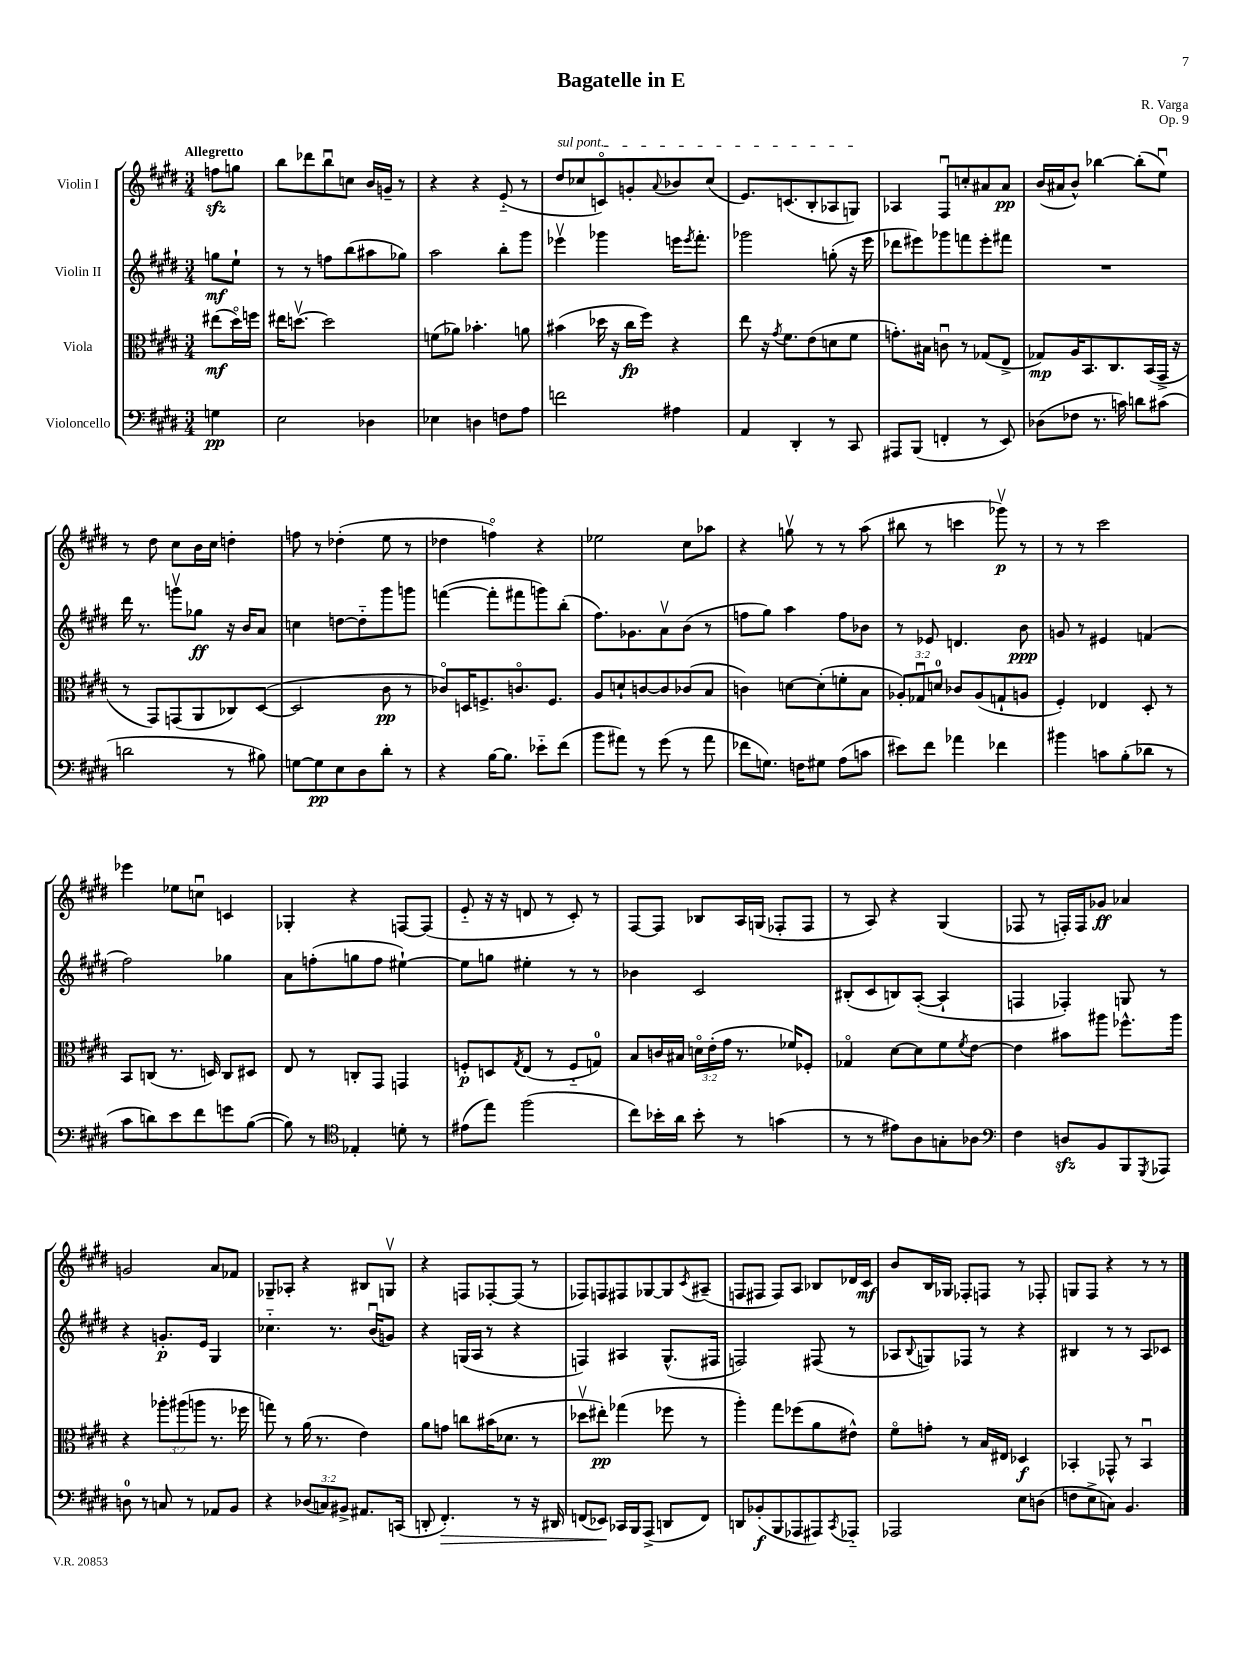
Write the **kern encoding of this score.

**kern	**kern	**kern	**kern
*staff4	*staff3	*staff2	*staff1
*clefF4	*clefC3	*clefG2	*clefG2
*k[f#c#g#d#]	*k[f#c#g#d#]	*k[f#c#g#d#]	*k[f#c#g#d#]
*M3/4	*M3/4	*M3/4	*M3/4
4G\	(8ee#\L	8gg\L	8ff\L
.	16dd#o\L)	8ee`\J	8gg\J
.	16ff\JJ	.	.
=	=	=	=
2E\	16ee#\LK	8r	8bb\L
.	[8.ddv\J	.	.
.	.	8r	8ddd-\
.	2dd\]	8ff\L	8bbu\
.	.	(8bb\	8cc\J
4D-\	.	8aa#\	16b/LL
.	.	.	16g~/JJ
.	.	8gg-\J)	8r
=	=	=	=
4E-\	(8f\L	2aa\	4r
.	8a-\J)	.	.
4D\	4.b-'\	.	4r
8F\L	.	8bb'\L	(8e'~/
8A\J	8a\	8ggg#\J	8r
=	=	=	=
2f\	(4b#\	4eee-v\	8dd#/L
.	.	.	8cc-/
.	16dd-\	4ggg-\	8co/)
.	16r	.	.
.	16cc#\LL	.	8g'/
.	16ff#\JJ)	.	.
.	.	.	8qqa/
4A#\	4r	16eee\LK	8b-/
.	.	8qeee/	.
.	.	8.fff#'\J	.
.	.	.	(8cc-/J
=	=	=	=
4AA/	8ee\	2ggg-\	8.e/L)
.	16r	.	.
.	8qg#/	.	.
.	8.f#\L	.	(8.c/
4DD#'/	.	.	.
.	(8e\	.	8B'/
8r	8d\	(8gg'\	8A-/
8CC#/	8f#\J	16r	8G/J)
.	.	16eee\	.
=	=	=	=
8AAA#/L	8.g'\L)	8ddd-\L	4A-/
(8BBB/J	.	8eee#\)	.
.	16B#\Jk	.	.
4FF'/	8cu\	8ggg-\	8F#u/L
.	8r	8fff\	8cc'/
8r	(8G-/L	8eee#'\	8a#/
8EE/)	8E^/J	8fff#\J	8a#/J
=	=	=	=
(8D-\L	8G-/L)	2.r	(16b/LL
.	.	.	16a#/J
8F-\J	16A/K	.	8b^^/J)
.	8.BB/	.	.
8.r	.	.	[4bb-\
.	8.C#/	.	.
16c\)	.	.	.
8d\L	.	.	(8bb-'\]L
.	(16BB/L	.	.
(8c#\J	16GG#^/JJ	.	8eeu\J)
.	16r	.	.
=	=	=	=
2d\	8r	16ddd#\	8r
.	.	8.r	.
.	8GG#/L)	.	8dd#\
.	(8GG/	8gggv\L	8cc#\L
.	8AA/	8gg-\J	16b\L
.	.	.	16cc#\JJ
8r	8C-/)	16r	4dd'\
.	.	16b/LK	.
8B#\)	([8D#/J	8a/J	.
=	=	=	=
[8G\L	2D#/]	4cc\	8ff\
8G\]	.	.	8r
8E\	.	[8dd\L	(4dd-'\
8D#\	.	8dd'~\]	.
8d#'\J	8c#\	8ggg#\	8ee\
8r	8r	8ggg\J	8r
=	=	=	=
4r	8c-o/L)	([4fff\	4dd-\
.	16D/K	.	.
.	8.F^/	.	.
[16B\LK	.	8fff'\]L	4ffo\)
8.B\]J	.	.	.
.	8.co/	8fff#\	.
8e-'~\L	.	8ggg\)	4r
.	8.F/J	.	.
(8f#\J	.	(8bb'\J	.
=	=	=	=
8b\L	8A/L	8.ff#\L)	2ee-\
8a#\J)	8d`/	.	.
.	.	8.g-\	.
8r	[8c/	.	.
(8g#\	8c/]	8av\	.
8r	(8c-/	(8b\J	8cc#\L
8a#\	8B/J	8r	8aa-\J
=	=	=	=
8f-\L	4c\)	8ff\L	4r
8.G\J)	.	8gg#\J)	.
.	[8d\L	4aa\	8ggv\
16F\LK	.	.	.
8G#\J	(8d'\]	.	8r
(8A\L	8f'\	8ff\L	8r
8c\J	8B\J	8b-\J	(8aa\
=	=	=	=
8e#\L)	12A-'/L)	8r	8bb#\
.	12G-u/	.	.
8f#\J	.	8e-/	8r
.	12d/J	.	.
4a-\	8c-/L	4.d/	4ccc\
.	(8A-/	.	.
4f-\	8G`/	.	8ggg-v\)
.	8A/J	8b\	8r
=	=	=	=
4b#\	4F#'/)	8g/	8r
.	.	8r	8r
8c\L	4E-/	4e#/	2ccc#\
(8B'\	.	.	.
8d-\J	8D#'/	(4f/	.
8r	8r	.	.
=	=	=	=
8c#\L	8BB/L	2ff#\)	4eee-\
8d\)	(8C/J	.	.
8e\	8.r	.	8ee-\L
8f#\	.	.	8ccu\J
.	16D/)	.	.
8g\	8C/L	4gg-\	4c/
([8B\J	8D#/J	.	.
=	=	=	=
8B\])	8E/	8a\L	4G-'/
8r	8r	(8ff'\	.
*clefC4	*	*	*
4E-'/	8C'/L	8gg\	4r
.	8GG#/J	8ff\J	.
8d'\	4GG/	[4ee#`\)	[8F/L
8r	.	.	(8F/]J
=	=	=	=
(8e#\L	8F'/L	8ee#\]L	8e'~/
8ee\J)	8D/	8gg\J	16r
.	.	.	16r
.	8qG#/	.	.
(2ff#\	(8E/J	4ee#'\	8d/
.	8r	.	8r
.	8F'~/L	8r	8c#'/)
.	8G/J)	8r	8r
=	=	=	=
8cc#\L)	8B/L	4b-\	[8F#/L
16b-'\L	16c/L	.	8F#/]J
16a\JJ	16B#/JJ	.	.
8b-'\	24do\LL	2c#/	8B-/L
.	(24e'\	.	.
.	24g#\JJ	.	.
8r	8.r	.	16A/L
.	.	.	(16G/JJ
(4g\	.	.	8F-'/L
.	16f-/LK)	.	.
.	8F-'/J	.	8F-/J
=	=	=	=
8r	4G-o/	(8B#'/L	8r
8r	.	8c#/	8A/)
8e#\L)	[8d#\L	8B/)	4r
8A\	8d#\]	([8A'/J	.
8G'\	8f#\	4A`/]	(4G#/
.	8qf#/	.	.
8A-\J	[8e\J	.	.
=	=	=	=
*clefF4	*	*	*
4F#\	4e\]	4F/	8F-/
.	.	.	8r
8D/L	8b#\L	4F-'/)	16F'/LL)
.	.	.	16F/J
8BB/	8aa#\J	.	8g-/J
8BBB/	8.ff-^^\L	8G/	4a-/
8qGGG#/	.	.	.
8AAA-/J	.	8r	.
.	16aa#\Jk	.	.
=	=	=	=
8D\	4r	4r	2g/
8r	.	.	.
8C/	12aa-'\L	8.g'/L	.
.	(12aa#\	.	.
8r	.	.	.
.	12aa\J	.	.
.	.	16e/Jk	.
8AA-/L	8.r	4G#/	8a/L
8BB/J	.	.	8f-/J
.	16ff-\	.	.
=	=	=	=
4r	8gg\)	4.cc-'~\	8G-~/L
.	8r	.	8A-'/J
(12D-/L	(16a\	.	4r
.	8.r	.	.
12C/)	.	.	.
.	.	8.r	.
12BB#^/J	.	.	.
8.AA#/L	4e\)	.	8B#/L
.	.	(16bu/LK	.
.	.	8g/J)	8Gv/J
(16CC/Jk	.	.	.
=	=	=	=
8DD'/	8a\L	4r	4r
4.FF#'/)	8g\J	.	.
.	8cc\L	(16G/LL	8F/L
.	.	16A/JJ	.
.	(16b#\K	8r	[8F-'/
.	8.d-\J	.	.
8r	.	4r	(8F-/]J
16r	8r	.	8r
16DD#/	.	.	.
=	=	=	=
(8FF/L	8dd-v\L	4F/)	8F-/L)
8EE-/J)	8ee#'\J)	.	8F/
16CC-/LL	(4gg-\	4A#/	8F#/
16BBB/J	.	.	.
(8AAA^/J	.	.	[8G-/
8DD/L	8ff-\	(8.G#^^/L	8G-/]
.	.	.	8qc#/
8FF/J)	8r	.	(8A#~/J
.	.	16F#/Jk	.
=	=	=	=
8DD/L	4aa'\)	2F/)	8F/L
(8BB-'/	.	.	8F#/J
8BBB/	8gg#\L	.	8F#/L)
8AAA-/	(8ff-\	.	8A/J
8AAA#/)	8a\	(8F#/	8B-/L
8qCC#/	.	.	.
8AAA-'~/J	8e#^^\J)	8r	16d-/L
.	.	.	16c#/JJ
=	=	=	=
2AAA-/	8f#o\L	8A-/L	8b/L
.	.	8qqB/	.
.	8g'\J	8G/)	16B/L
.	.	.	16G-/JJ
.	8r	8F-/J	8F-'/L
.	16B/LL	8r	8F/J
.	16E#/JJ	.	.
8E\L	4D-/	4r	8r
(8D\J	.	.	8F-'/
=	=	=	=
8F\L	4BB-'/	4B#/	8G/L
8E^\	.	.	8F#/J
8C\J)	8GG-^^/	8r	4r
4.BB/	8r	8r	.
.	4BB-u/	8A/L	8r
.	.	8c-/J	8r
==	==	==	==
*-	*-	*-	*-
